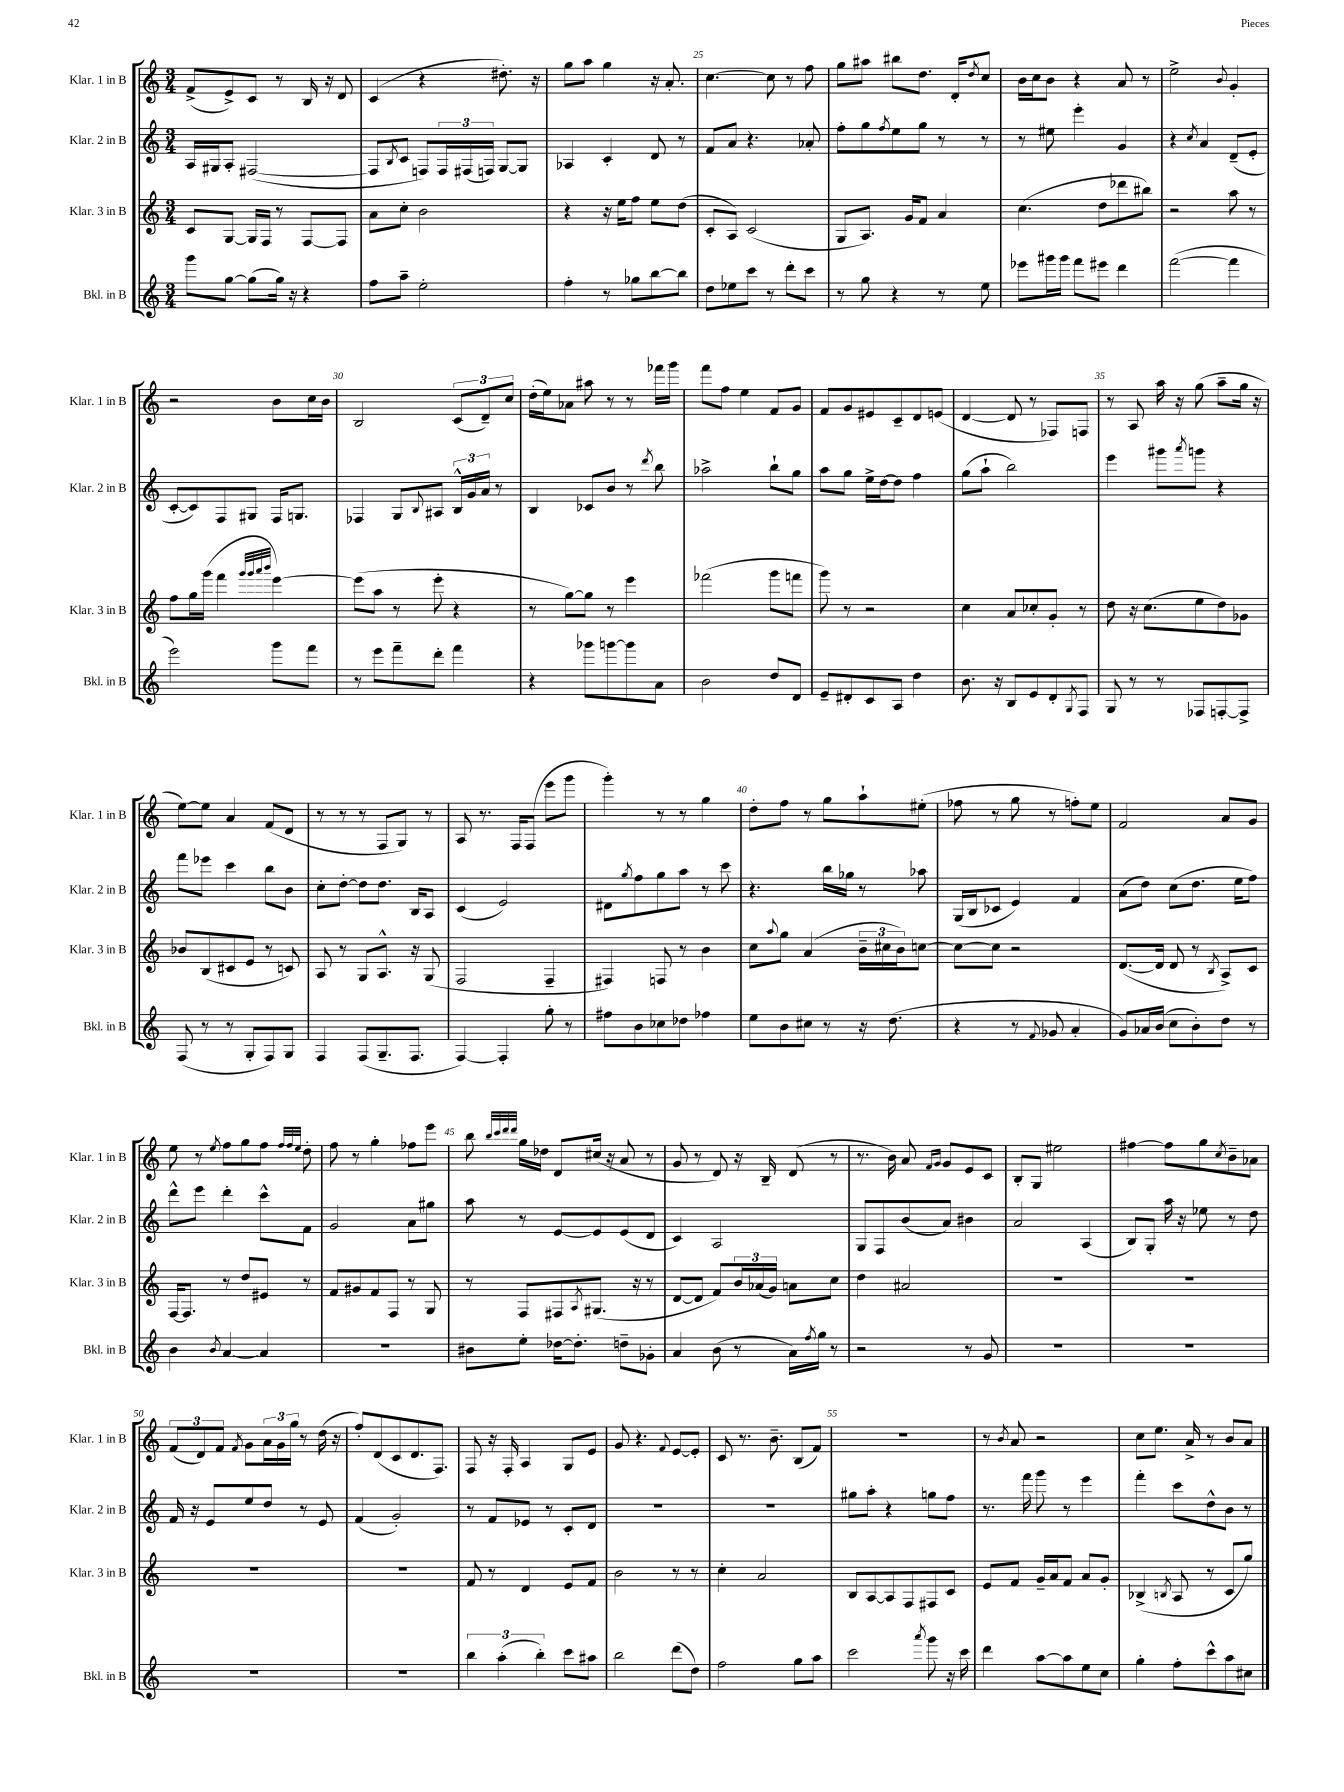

**kern	**kern	**kern	**kern
*staff4	*staff3	*staff2	*staff1
*clefG2	*clefG2	*clefG2	*clefG2
*k[]	*k[]	*k[]	*k[]
*M3/4	*M3/4	*M3/4	*M3/4
8ggg\L	8c/L	16A/LL	(8f^/L
.	.	16G#/J	.
[8gg\J	[8G/J	8A'/J	8e^/)
(8gg\]L	16G/]LL	([2F#/	8c/J
.	16F/JJ	.	.
16gg\Jk)	8r	.	8r
16r	.	.	.
4r	[8F/L	.	16B/
.	.	.	16r
.	8F/]J	.	8d/
=	=	=	=
8ff\L	8a\L	8F#/]L	(4c/
.	.	8qB/	.
8aa~\J	8cc'\J	8c/J	.
2ee'\	2b\	8F/L)	4r
.	.	24F/L	.
.	.	(24F#/	.
.	.	24F/JJ)	.
.	.	[8G/L	8.dd#'\)
.	.	8G/]J	.
.	.	.	16r
=	=	=	=
4ff'\	4r	4A-/	8gg\L
.	.	.	8aa\J
8r	16r	4c'/	4gg\
.	16ee\LK	.	.
8gg-\L	8ff\J	.	.
[8bb\	8ee\L	8d/	16r
.	.	.	8.a'/
8bb\]J	(8dd\J	8r	.
=	=	=	=
8dd\L	8c'/L	8f/L	[4.cc\
8ee-\	8A/J)	8a/J	.
8ccc\J	(2c/	4.r	.
8r	.	.	8cc\]
8ddd'\L	.	.	8r
8ccc\J	.	8a-'/	8ff\
=	=	=	=
8r	8G/L	8ff'\L	8gg\L
8gg\	8.A/J)	8gg\	8aa#\J
.	.	8qff/	.
4r	.	8ee\	8bb#\L
.	16g/LK	.	.
.	8f/J	8gg\J	8.dd\J
8r	4a/	8r	.
.	.	.	16d'/LK
.	.	.	8qdd/
8ee\	.	8r	8cc/J
=	=	=	=
8eee-\L	(4.cc\	8r	16b\LL
.	.	.	16cc\J
16ggg#\L	.	8ee#\	8b\J
16ggg#\JJ	.	.	.
8fff\L	.	4eee'\	4r
8eee#\J	8dd\L	.	.
4ddd\	8ddd-\	4g/	8a/
.	8bb#\J)	.	8r
=	=	=	=
([2fff\	2r	4r	2ee^\
.	.	8qcc/	.
.	.	4a/	.
.	.	.	8qqb/
4fff\]	8aa\	(8d~/L	4g'/
.	8r	8e'/J	.
=	=	=	=
2eee\)	8ff\L	[8c'/L	2r
.	16gg\L	8c/])	.
.	(16ggg\JJ	.	.
.	4fff\	8F/	.
.	.	8G#/J	.
.	32qqggg/LLL	.	.
.	32qqggg/	.	.
.	32qqaaa/	.	.
.	32qqbbb/JJJ	.	.
8ggg\L	[4eee\)	16F/LK	8b\L
.	.	8.G/J	.
8fff\J	.	.	16cc\L
.	.	.	16b\JJ
=	=	=	=
8r	(8eee\]L	4F-/	2B/
8eee\L	8aa\J	.	.
8fff~\	8r	8G/L	.
.	.	8qqB/	.
8ddd'\J	8eee'\	8A#/J	.
4fff\	4r	24B^^/LL	(12c/L
.	.	24g/	.
.	.	24a/JJ	12d~/)
.	.	8r	.
.	.	.	12cc/J
=	=	=	=
4r	8r	4B/	(16dd'\LL
.	.	.	16ee\J)
.	[8gg\L)	.	8a-\J
8ggg-\L	8gg\]J	8c-/L	8aa#\
[8ggg\	8r	8b/J	8r
8ggg\]	4eee\	8r	8r
.	.	8qddd/	.
8a\J	.	8bb\	16fff-\LL
.	.	.	16ggg\JJ
=	=	=	=
2b\	(2fff-\	2aa-^\	8fff\L
.	.	.	8ff\J
.	.	.	4ee\
8dd/L	8ggg\L	8bb`\L	8f/L
8d/J	8fff\J	8gg\J	8g/J
=	=	=	=
8e~/L	8ggg\)	8aa\L	8f/L
8d#'/	8r	8gg\J	8g/
8c/	2r	16ee^\LL	8e#/
.	.	[16dd\J	.
8A/J	.	8dd\]J	8c~/
4dd\	.	4ff\	8d/
.	.	.	(8e/J
=	=	=	=
8.b\	4cc\	(8gg\L	[4d/
.	.	8aa`\J	.
16r	.	.	.
8B/L	8a/L	2bb\)	8d/]
8e/	8cc-'/	.	8r
8d'/	8g'/J	.	8F-/L)
8qG/	.	.	.
8F/J	8r	.	8F/J
=	=	=	=
8G/	8dd\	4eee\	8r
8r	16r	.	8A/
.	(8.cc\L	.	.
8r	.	8ggg#\L	16aa\
.	.	.	16r
.	.	8qaaa/	.
8F-/L	8ee\	8ggg\J	(8gg\
[8F'/	8dd\)	4r	8aa~\L
8F^/]J	8g-\J	.	16gg\Jk
.	.	.	16r
=	=	=	=
(8F/	8b-/L	8fff\L	[8ee\L)
8r	(8B/	8eee-\J	8ee\]J
8r	8c#/	4ccc\	4a/
8G'/L	8e/J	.	.
8F/)	8r	8bb\L	(8f/L
8G/J	8c/)	8b\J	8d/J
=	=	=	=
4F/	8A/	8cc'\L	8r
.	8r	[8dd'\J	8r
(8F/L	8G/L	8dd\]L	8r
8.G~/	8.A^^/J	8.dd\J	8F/L
.	.	.	8G/J)
8.F/J	16r	16B/LK	.
.	(8G/	8A/J	8r
=	=	=	=
[4F/)	2F/	(4c/	8A/
.	.	.	8.r
4F'/]	.	2e/)	.
.	.	.	16F/LK
.	.	.	(8F/J
8gg'\	4F~/	.	8eee\L
8r	.	.	8ggg\J
=	=	=	=
8ff#\L	4F#/)	8d#\L	4ggg'\)
.	.	8qgg/	.
8b\	.	8ff\	.
8cc-\	8F/	8gg\	8r
8dd-\J	8r	8aa\J	8r
4ff-\	4b\	8r	4gg\
.	.	8ccc\	.
=	=	=	=
8ee\L	8cc\L	4.r	8dd'\L
.	8qqaa/	.	.
8b\	8gg\J	.	8ff\J
8cc#\J	(4a/	.	8r
8r	.	16bb\LL	8gg\L
.	.	16gg-\JJ	.
16r	24b~\LL	8r	8aa`\
.	24cc#\	.	.
(8.dd\	.	.	.
.	24b\J)	.	.
.	[8cc\J	8aa-\	(8ee#'\J
=	=	=	=
4r	8cc\_L	(16G/LL	8ff-\
.	.	16B/J	.
.	8cc\]J	8c-/J	8r
8r	2r	4e/)	8gg\
8qqf/	.	.	.
8g-/	.	.	8r
4a'/	.	4f/	8ff'\L)
.	.	.	8ee\J
=	=	=	=
8g/L)	([8.d/L	(8a\L	2f/
16a-/L	.	8dd\J)	.
(16b/JJ	16d/]Jk	.	.
8cc\L	8d/	(8cc\L	.
8b'\)	8r	8.dd\J	.
.	8qB/	.	.
8dd\J	8A^/L)	.	8a/L
.	.	16ee\LK	.
8r	8c/J	8ff\J)	8g/J
=	=	=	=
4b\	[16F/LK	8ddd^^\L	8ee\
.	8.F/]J	.	.
.	.	8eee\J	8r
8qb/	.	.	8qee/
[4a/	8r	4ddd'\	8ff\L
.	8dd/L	.	8gg\
4a/]	8e#/J	8ccc^^\L	8ff\J
.	.	.	32qqff/LLL
.	.	.	32qqff/
.	.	.	32qqee/JJJ
.	8r	8f\J	8dd'\
=	=	=	=
2.r	8f/L	2g/	8ff\
.	8g#/	.	8r
.	8f/	.	4gg'\
.	8F/J	.	.
.	8r	8a\L	8ff-\L
.	8G/	8gg#\J	8eee\J
=	=	=	=
8b#\L	8r	8aa\	8bb\
.	.	.	32qqbb/LLL
.	.	.	32qqccc/
.	.	.	32qqddd/
.	.	.	32qqddd/JJJ
8ee'\J	8F/L	8r	16gg\LL
.	.	.	16dd-\JJ
[16dd-\LK	8F#/	[8e/L	8d/L
8.dd-'\]J	.	.	.
.	8qA/	.	.
.	(8.G#/J	8e/]	(16cc#/Jk
.	.	.	16r
8dd~\L	.	(8e/	8a/
.	16r	.	.
8g-'\J	8r	8d/J	8r
=	=	=	=
4a/	[8d/L	4c/)	8g/
.	8d/]J	.	8r
(8b\	8f/L)	2A/	8d/)
8r	24b/L	.	16r
.	(24a-/	.	.
.	.	.	16B~/
.	24g/JJ)	.	.
16a\LL)	8a\L	.	(8d/
8qff/	.	.	.
16gg\JJ	.	.	.
8r	8cc\J	.	8r
=	=	=	=
2r	4dd\	8G/L	8.r
.	.	8F/	.
.	.	.	16b\)
.	2a#/	(8b/	8a/
.	.	.	16qqf/LL
.	.	.	16qqg/JJ
.	.	8a/J)	8g/L
8r	.	4b#\	8e/
8g/	.	.	8c/J
=	=	=	=
2.r	2.r	2a/	8B'/L
.	.	.	8G/J
.	.	.	2ee#\
.	.	(4A/	.
=	=	=	=
2.r	2.r	8B/L)	[4ff#\
.	.	8G'/J	.
.	.	16aa\	8ff#\]L
.	.	16r	.
.	.	8ee-\	8gg\
.	.	.	8qcc/
.	.	8r	8b~\
.	.	8dd\	8a-\J
=	=	=	=
2.r	2.r	16f/	(12f/L
.	.	16r	.
.	.	.	12d/)
.	.	8e/L	.
.	.	.	12f/J
.	.	.	8qf/
.	.	8ee/	8g\L
.	.	8dd/J	24a\L
.	.	.	24g\
.	.	.	24gg\JJ
.	.	8r	8r
.	.	8e/	(16dd\
.	.	.	16r
=	=	=	=
2.r	2.r	(4f/	8ff'/L)
.	.	.	(8d/
.	.	2g'/)	8c/
.	.	.	8.d/
.	.	.	8.F/J)
=	=	=	=
6bb\	8f/	8r	8F/
.	8r	8f/L	16r
(6aa'\	.	.	.
.	.	.	16F'/
.	4d/	8e-/J	4A/
6bb'\)	.	.	.
.	.	8r	.
8ccc\L	8e/L	8c'/L	8G/L
8aa#\J	8f/J	8d/J	8e/J
=	=	=	=
2bb\	2b\	2.r	8g/
.	.	.	4.r
.	.	.	8qqf/
(8ddd\L	8r	.	[8e/L
8dd\J)	8r	.	8e'/]J
=	=	=	=
2ff\	4cc'\	2.r	8c/
.	.	.	8.r
.	2a/	.	.
.	.	.	8.b~\
8gg\L	.	.	(8B/L
8aa\J	.	.	8f/J)
=	=	=	=
2ccc\	8B/L	8gg#\L	2.r
.	[8A/	8aa'\J	.
.	8A/]	4r	.
.	8F/	.	.
8qaaa/	.	.	.
8ggg\	8F#/	8gg\L	.
16r	8c/J	8ff\J	.
16ccc\	.	.	.
=	=	=	=
4ddd\	8e/L	8.r	8r
.	.	.	8qb/
.	8f/J	.	8a/
.	.	16fff\	.
[8aa\L	16g~/LL	8ggg\	2r
.	16a/J	.	.
8aa\]	8f/J	8r	.
8ee\	8a/L	4eee\	.
8cc\J	8g'/J	.	.
=	=	=	=
4gg'\	(4B-^/	4fff'\	8cc\L
.	.	.	8.ee\J
.	8qB/	.	.
8ff'\L	8A/	8ccc\L	.
.	.	.	16a^/
8ccc^^\	8r	8dd^^\	8r
8aa\	8c/L	8b\J	8b/L
8cc#\J	8gg/J)	8r	8a/J
==	==	==	==
*-	*-	*-	*-
